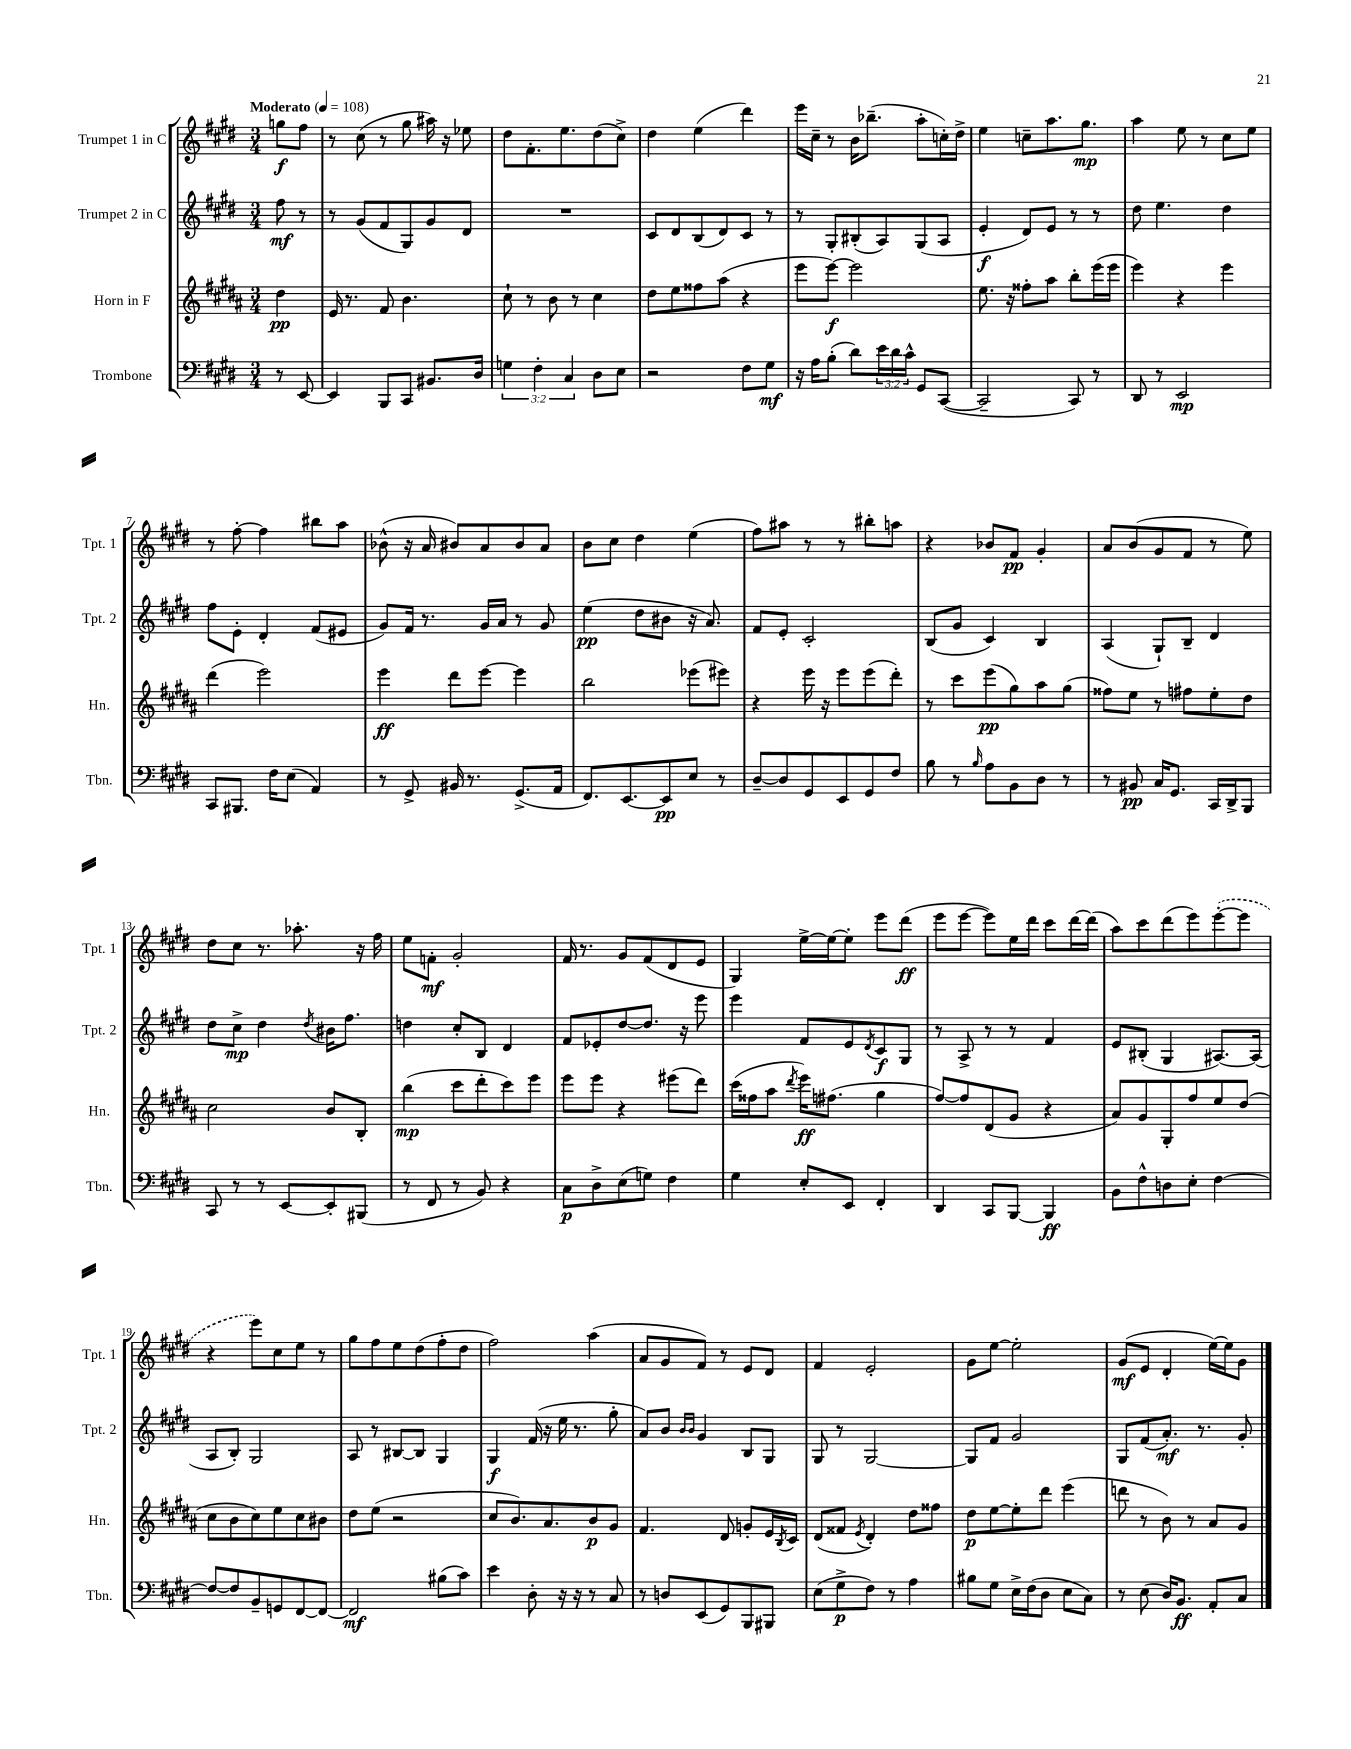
<<
\new StaffGroup <<
\new Staff = "s0" \with { instrumentName = "Trumpet 1 in C" shortInstrumentName = "Tpt. 1" } {
    \clef treble \key e \major \numericTimeSignature \time 3/4 \partial 4 \tempo "Moderato" 4 = 108
    g''8\f fis''8 |
    r8 cis''8( r8 gis''8 ais''16) r16 ees''8 |
    dis''8 fis'8.-. e''8. dis''8( cis''8->) |
    dis''4 e''4( dis'''4) |
    e'''16 cis''16-- r8 b'16 bes''8.--( a''8-. c''16-.) dis''16-> |
    e''4 c''8-- a''8. gis''8.\mp |
    a''4 e''8 r8 cis''8 e''8 |
    r8 fis''8~-. fis''4 bis''8 a''8 |
    bes'8-^( r16 a'16 bis'8) a'8 bis'8 a'8 |
    b'8 cis''8 dis''4 e''4( |
    fis''8) ais''8 r8 r8 bis''8-. a''8 |
    r4 bes'8 fis'8\pp gis'4-. |
    a'8 b'8( gis'8 fis'8 r8 e''8) |
    dis''8 cis''8 r8. aes''8.-. r16 fis''16 |
    e''8 f'8-.\mf gis'2-. |
    fis'16 r8. gis'8 fis'8( dis'8 e'8 |
    gis4) e''16~-> e''16~ e''8-. e'''8 dis'''8\ff( |
    e'''8 e'''8~ e'''8) e''16 dis'''16 cis'''8 dis'''16~ dis'''16( |
    a''8) cis'''8 dis'''8( e'''8) \once \slurDashed e'''8~-.( e'''8 |
    r4 e'''8) cis''8 e''8 r8 |
    gis''8 fis''8 e''8 dis''8( fis''8-. dis''8 |
    fis''2) a''4( |
    a'8 gis'8 fis'8) r8 e'8 dis'8 |
    fis'4 e'2-. |
    gis'8 e''8~ e''2-. |
    gis'8\mf( e'8 dis'4-. e''16~) e''16 gis'8 \bar "|." |
}
\new Staff = "s1" \with { instrumentName = "Trumpet 2 in C" shortInstrumentName = "Tpt. 2" } {
    \clef treble \key e \major \numericTimeSignature \time 3/4 \partial 4
    fis''8\mf r8 |
    r8 gis'8( fis'8 gis8) gis'8 dis'8 |
    R2. |
    cis'8 dis'8 b8( dis'8) cis'8 r8 |
    r8 gis8-. bis8-.( a8) gis8( a8 |
    e'4-.\f dis'8) e'8 r8 r8 |
    dis''8 e''4. dis''4 |
    fis''8 e'8-. dis'4-. fis'8( eis'8 |
    gis'8) fis'16 r8. gis'16 a'16 r8 gis'8 |
    e''4\pp( dis''8 bis'8 r16 a'8.) |
    fis'8 e'8-. cis'2-. |
    b8( gis'8 cis'4) b4 |
    a4( gis8-!) b8-- dis'4 |
    dis''8 cis''8->\mp dis''4 \acciaccatura { dis''8 } bis'16 fis''8. |
    d''4 cis''8-. b8 dis'4 |
    fis'8 ees'8-. dis''8~ dis''8. r16 e'''8 |
    e'''4 fis'8 e'8 \acciaccatura { dis'8 } cis'8\f gis8 |
    r8 a8-> r8 r8 fis'4 |
    e'8 bis8-.( gis4 ais8.~) ais16( |
    a8 b8-.) gis2 |
    a8 r8 bis8~ bis8 gis4 |
    gis4\f fis'16( r16 e''16 r8. gis''8-. |
    a'8) b'8 \grace { b'16 b'16 } gis'4 b8 gis8 |
    gis8 r8 gis2~ |
    gis8 fis'8 gis'2 |
    gis8 fis'8( a'8.-.\mf) r8. gis'8-. \bar "|." |
}
\new Staff = "s2" \with { instrumentName = "Horn in F" shortInstrumentName = "Hn." } {
    \clef treble \key b \major \numericTimeSignature \time 3/4 \partial 4
    dis''4\pp |
    e'16 r8. fis'8 b'4. |
    cis''8-! r8 b'8 r8 cis''4 |
    dis''8 e''8 fisis''8 ais''8( r4 |
    e'''8 e'''8~\f) e'''2 |
    e''8. r16 fisis''8-. ais''8 b''8-. e'''16( e'''16 |
    e'''4) r4 e'''4 |
    dis'''4( e'''2) |
    e'''4\ff dis'''8 e'''8~ e'''4 |
    b''2 ees'''8( eis'''8) |
    r4 e'''16 r16 e'''8 e'''8( dis'''8-.) |
    r8 cis'''8 e'''8\pp( gis''8) ais''8 gis''8( |
    fisis''8) e''8 r8 fis''8 e''8-. dis''8 |
    cis''2 b'8 b8-. |
    b''4\mp( cis'''8 dis'''8-. cis'''8) e'''8 |
    e'''8 e'''8 r4 eis'''8( dis'''8) |
    cis'''16( fisis''16 ais''8 \acciaccatura { dis'''8 } e'''16\ff) fis''8.( gis''4 |
    fis''8~) fis''8 dis'8( gis'8 r4 |
    ais'8) gis'8 gis8-. fis''8 e''8 dis''8( |
    cis''8 b'8 cis''8) e''8 cis''8 bis'8 |
    dis''8 e''8( r2 |
    cis''8 b'8.) ais'8. b'8\p gis'8 |
    fis'4. dis'8 g'8-. e'16 \acciaccatura { b8 } cis'16 |
    dis'8( fisis'8 \acciaccatura { e'8 } dis'4-.) dis''8 fisis''8 |
    dis''8\p e''8~ e''8-. dis'''8 e'''4( |
    d'''8 r8 b'8) r8 ais'8 gis'8 \bar "|." |
}
\new Staff = "s3" \with { instrumentName = "Trombone" shortInstrumentName = "Tbn." } {
    \clef bass \key e \major \numericTimeSignature \time 3/4 \override Staff.TupletNumber.text = #tuplet-number::calc-fraction-text \partial 4
    r8 e,8~ |
    e,4 b,,8 cis,8 bis,8. dis16 |
    \tuplet 3/2 { g4 fis4-. cis4 } dis8 e8 |
    r2 fis8 gis8\mf |
    r16 a16 b8-.( dis'8) \tuplet 3/2 { e'16 dis'16 cis'16-^ } gis,8 cis,8~( |
    cis,2-- cis,8) r8 |
    dis,8 r8 e,2\mp |
    cis,8 bis,,8. fis16 e8( a,4) |
    r8 gis,8-> bis,16 r8. gis,8.->( a,16 |
    fis,8.) e,8.~ e,8\pp e8 r8 |
    dis8~-- dis8 gis,8 e,8 gis,8 fis8 |
    b8 r8 \grace { b16 } a8 b,8 dis8 r8 |
    r8 bis,8\pp cis16 gis,8. cis,16 dis,16-> b,,8 |
    cis,8 r8 r8 e,8~ e,8-. bis,,8( |
    r8 fis,8 r8 b,8) r4 |
    cis8\p dis8-> e8( g8) fis4 |
    gis4 e8-. e,8 fis,4-. |
    dis,4 cis,8 b,,8~ b,,4\ff |
    b,8 fis8-^ d8 e8-. fis4~ |
    fis8~ fis8 b,8-- g,8 fis,8~ fis,8~ |
    fis,2\mf bis8( cis'8) |
    e'4 dis8-. r16 r16 r8 cis8 |
    r8 d8 e,8( gis,8) b,,8 bis,,8 |
    e8( gis8->\p fis8) r8 a4 |
    bis8 gis8 e16-> fis16( dis8 e8 cis8) |
    r8 e8( dis16) b,8.\ff a,8-. cis8 \bar "|." |
}
>>
>>
